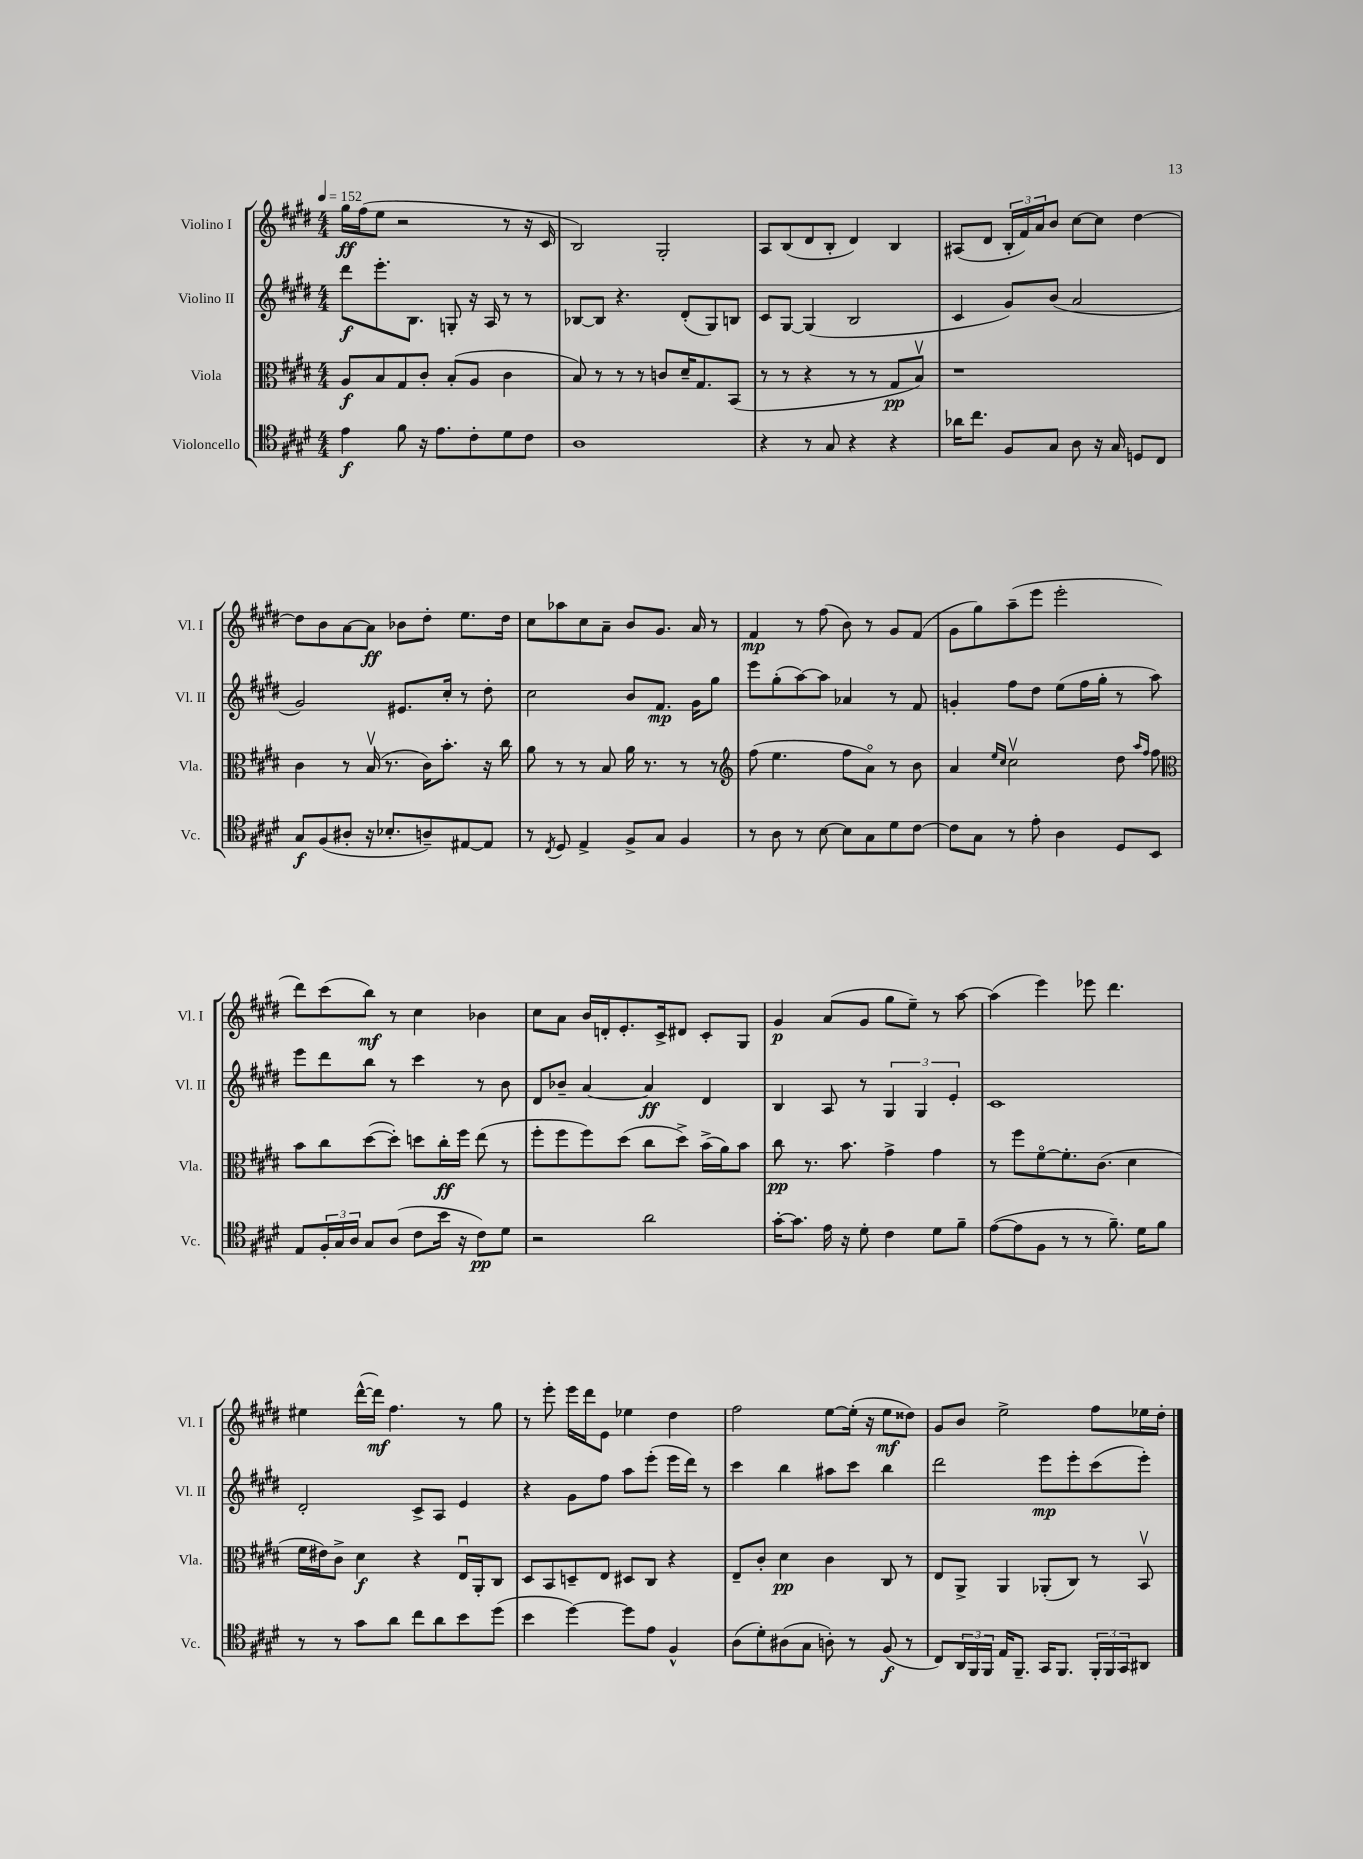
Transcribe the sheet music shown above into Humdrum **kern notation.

**kern	**kern	**kern	**kern
*staff4	*staff3	*staff2	*staff1
*clefC4	*clefC3	*clefG2	*clefG2
*k[f#c#g#d#]	*k[f#c#g#d#]	*k[f#c#g#d#]	*k[f#c#g#d#]
*M4/4	*M4/4	*M4/4	*M4/4
*MM152	*MM152	*MM152	*MM152
4e	8A	8ddd#	16gg#
.	.	.	(16ff#
.	8B	8.eee'	8ee
8f#	8G#	.	2r
.	.	8.B	.
16r	8c#'	.	.
8.e	.	.	.
.	(8B'	8G'	.
8c#'	8A	16r	.
.	.	16A	.
8d#	4c#	8r	8r
8c#	.	8r	16r
.	.	.	16c#
=	=	=	=
1A	8B)	[8B-	2B)
.	8r	8B-]	.
.	8r	4.r	.
.	8r	.	.
.	8c	.	2G#'
.	16d#~	(8d#'	.
.	8.G#	.	.
.	.	8G#)	.
.	(8BB	8B	.
=	=	=	=
4r	8r	8c#	8A
.	8r	[8G#	(8B
8r	4r	(4G#]	8d#
8G#	.	.	8B'
4r	8r	2B	4d#)
.	8r	.	.
4r	8G#	.	4B
.	8Bv)	.	.
=	=	=	=
16a-	1r	4c#	(8A#
8.cc#	.	.	.
.	.	.	8d#
8F#	.	8g#)	24B'
.	.	.	24f#)
.	.	.	24a
8G#	.	(8b	8b
8A	.	2a	[8cc#
16r	.	.	8cc#]
16G#	.	.	.
8D	.	.	[4dd#
8C#	.	.	.
=	=	=	=
8G#	4c#	2g#)	8dd#]
(8F#	.	.	8b
8A#'	8r	.	[8a
16r	(16Bv	.	8a]
8.B-'	8.r	.	.
.	.	8.e#	8b-
8A~)	16c#)	.	8dd#'
.	8.b'	16cc#'	.
[8E#	.	8r	8.ee
8E#]	16r	8dd#'	.
.	16cc#	.	16dd#
=	=	=	=
8r	8a	2cc#	8cc#
8qC#	.	.	.
8D#	8r	.	8aa-
4E^	8r	.	8cc#
.	8B	.	8a~
8F#^	16a	8b	8b
.	8.r	.	.
8G#	.	8.f#	8.g#
4F#	8r	.	.
.	.	16g#	16a
.	8r	8gg#	8r
=	=	=	=
*	*clefG2	*	*
8r	(8ff#	8eee	4f#
8A	4.ee	(8gg#'	.
8r	.	[8aa)	8r
[8B	.	8aa]	(8ff#
8B]	8ff#	4a-	8b)
8G#	8ao)	.	8r
8d#	8r	8r	8g#
[8c#	8b	8f#	(8f#
=	=	=	=
8c#]	4a	4g'	8g#
8G#	.	.	8gg#)
.	16qqee	.	.
.	16qqcc#	.	.
8r	2cc#v	8ff#	(8aa~
8e'	.	8dd#	8eee
4A	.	(8ee	2eee'
.	.	16ff#	.
.	.	16gg#'	.
8D#	8dd#	8r	.
.	16qqaa	.	.
.	16qqff#	.	.
8BB	8ff#	8aa)	.
=	=	=	=
*	*clefC3	*	*
8E	8b	8eee	8ddd#)
24F#'	8cc#	8ddd#	(8ccc#
24G#	.	.	.
24A	.	.	.
8G#	([8dd#	8bb	8bb)
(8A	8dd#'])	8r	8r
8c#	8dd	4ccc#	4cc#
16b	16cc#'	.	.
16r	16ff#	.	.
8c#)	(8ee	8r	4b-
8d#	8r	8b	.
=	=	=	=
2r	8ff#'	8d#	8cc#
.	8ff#	8b-~	8a
.	8ff#)	[4a	16b
.	.	.	16d'
.	(8dd#	.	8.e'
2a	8cc#	4a]	.
.	.	.	16c#^
.	8dd#^)	.	8d#
.	(16b^	4d#	8c#'
.	16a)	.	.
.	8b	.	8G#
=	=	=	=
[16g#'	8cc#	4B	4g#
8.g#]	.	.	.
.	8.r	.	.
16e	.	8A	(8a
16r	8.b	.	.
8d#'	.	8r	8g#
4c#	4g#^	6G#	8gg#
.	.	.	8ee~)
.	.	6G#	.
8d#	4g#	.	8r
.	.	6e'	.
8f#~	.	.	[8aa
=	=	=	=
([8e	8r	1c#	(4aa]
8e]	8ff#	.	.
8F#	[8f#o	.	4eee)
8r	8.f#']	.	.
8r	.	.	8eee-
.	(8.c#	.	.
8.f#~)	.	.	4.ddd#
.	4d#	.	.
16d#	.	.	.
8f#	.	.	.
=	=	=	=
8r	16f#	2d#'	4ee#
.	16e#)	.	.
8r	8c#^	.	.
8g#	4d#	.	([16ddd#^^
.	.	.	16ddd#])
8a	.	.	4.ff#
8cc#	4r	8c#^	.
8a	.	8A	.
8b	16Eu	4e	8r
.	16AA'	.	.
(8dd#	8C#	.	8gg#
=	=	=	=
4b	8D#	4r	8r
.	8BB	.	8eee'
[4dd#)	8D~	8g#	16eee
.	.	.	16ddd#
.	8E	8ff#	8e
8dd#]	8D#	8aa	4ee-
8e	8C#	(8eee'	.
4F#^^	4r	16eee	4dd#
.	.	16ddd#)	.
.	.	8r	.
=	=	=	=
(8A	8E~	4ccc#	2ff#
8d#')	8c#'	.	.
(8A#	4d#	4bb	.
8G#	.	.	.
8A')	4c#	8aa#	[8ee
8r	.	8ccc#	(16ee']
.	.	.	16r
(8F#	8C#	4bb	8ee
8r	8r	.	8dd##)
=	=	=	=
8C#)	8E	2ddd#	8g#
24AA	8AA^	.	8b
24FF#	.	.	.
24FF#	.	.	.
16E	4AA	.	2ee^
8.FF#~	.	.	.
16GG#	(8AA-'	8eee	.
8.FF#	.	.	.
.	8C#)	8eee'	.
24FF#'	8r	(8ccc#	8ff#
24FF#	.	.	.
24GG#	.	.	.
8AA#	8BBv	8eee')	16ee-
.	.	.	16dd#'
==	==	==	==
*-	*-	*-	*-
